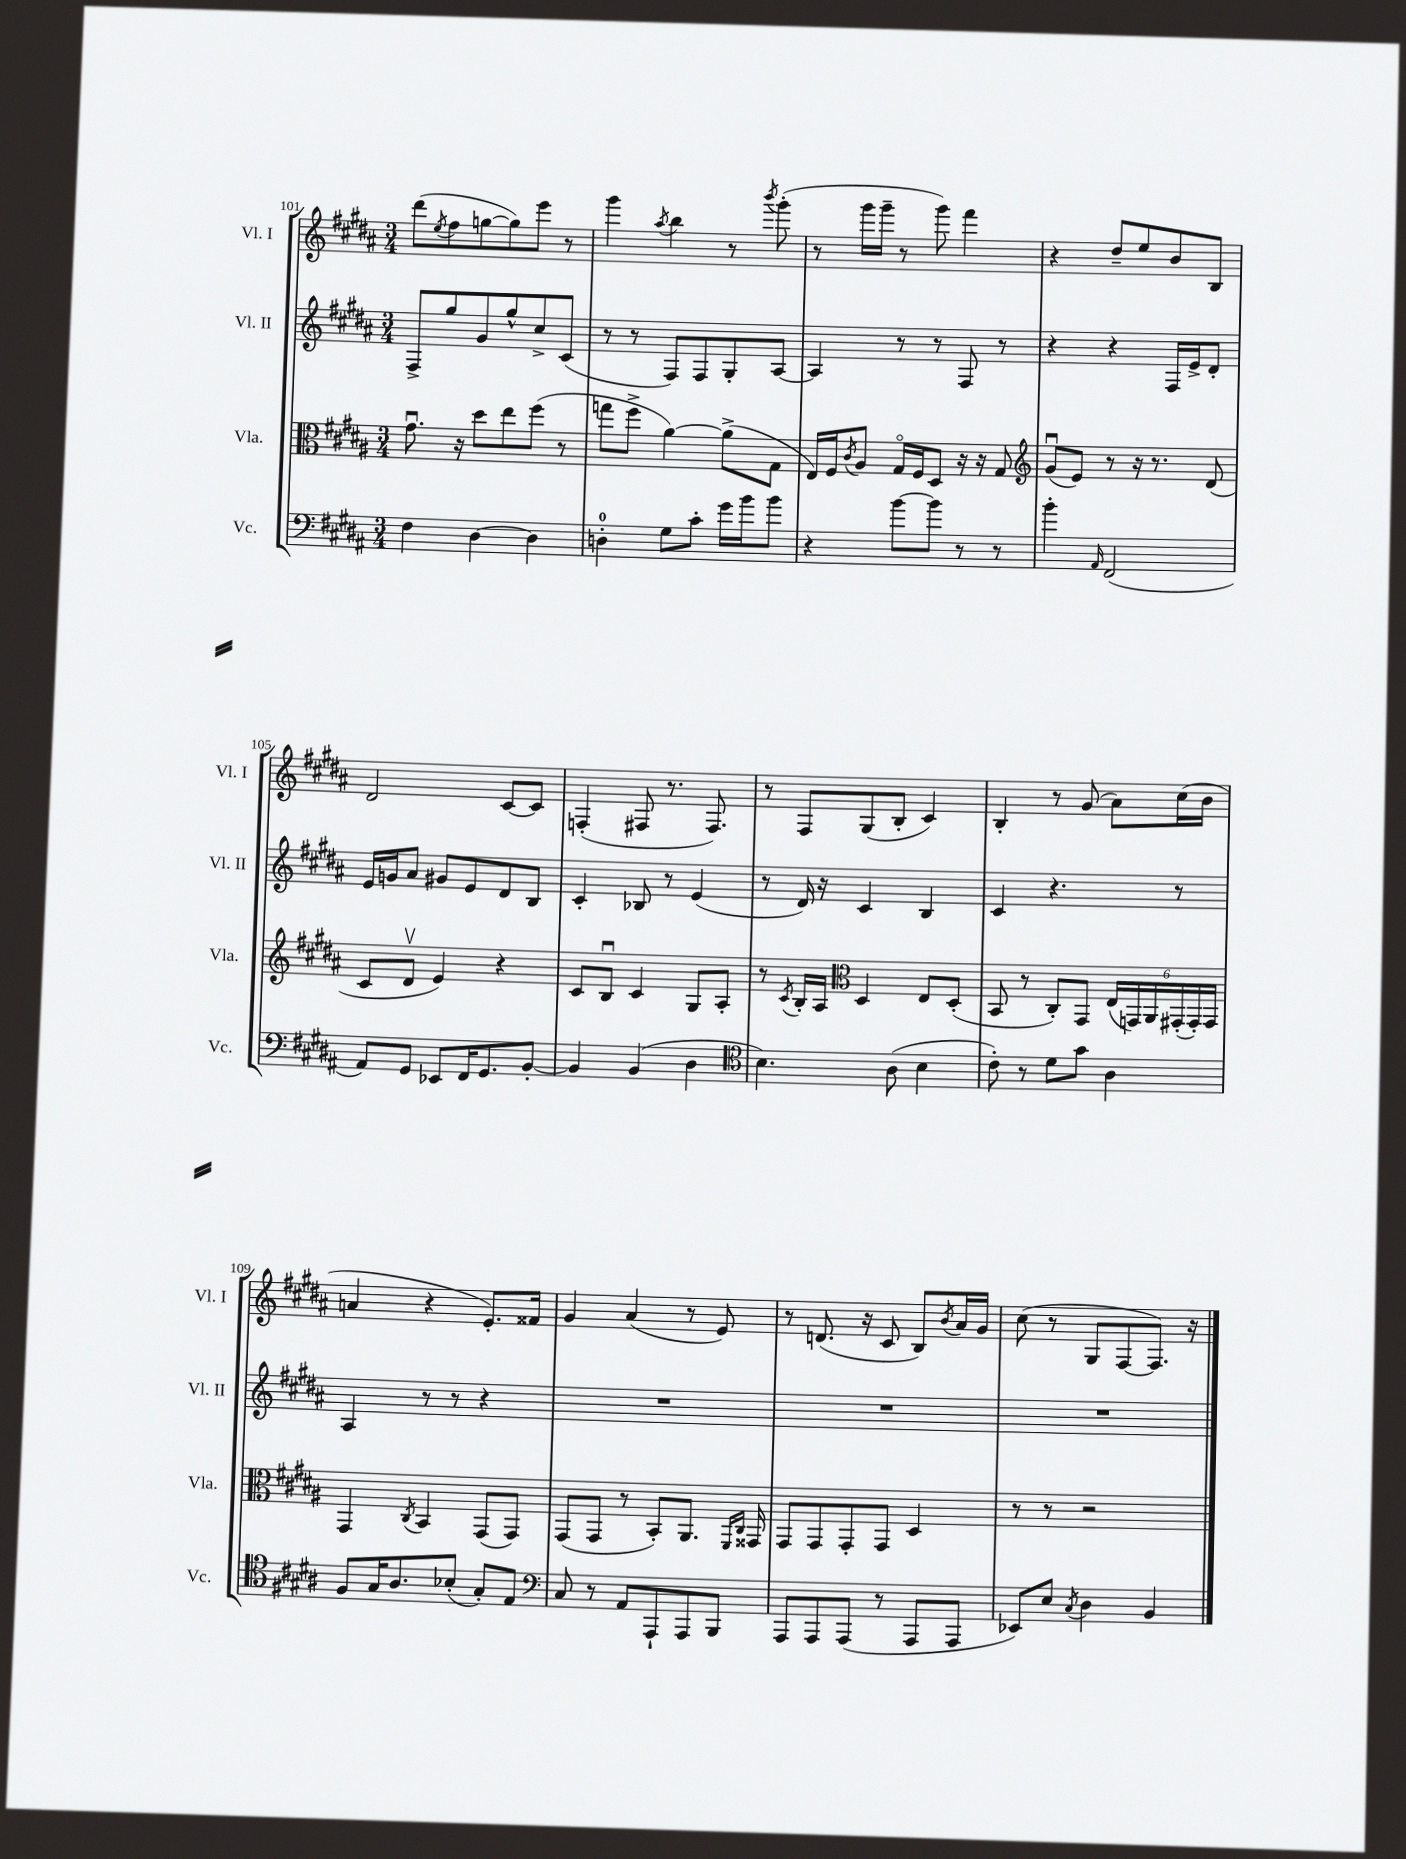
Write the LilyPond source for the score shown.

<<
\new StaffGroup <<
\new Staff = "s0" \with { instrumentName = "Vl. I" shortInstrumentName = "Vl. I" } {
    \clef treble \key b \major \numericTimeSignature \time 3/4
    dis'''8( \acciaccatura { e''8 } fis''8 g''8~ g''8) e'''8 r8 |
    gis'''4 \acciaccatura { ais''8 } b''4 r8 \acciaccatura { b'''8 } gis'''8-.( |
    r8 gis'''16 gis'''16-- r8 gis'''8) fis'''4 |
    r4 dis''8-- e''8 b'8 b8 |
    dis'2 cis'8~ cis'8 |
    f4-.( fis8 r8. fis8.) |
    r8 fis8 gis8( b8-. cis'4) |
    b4-. r8 gis'8( ais'8) cis''16( b'16 |
    a'4 r4 e'8.-.) fisis'16 |
    gis'4 ais'4( r8 e'8) |
    r8 d'8.( r16 cis'8 b8) \acciaccatura { b'8 } ais'16 gis'16 |
    cis''8( r8 gis8 fis8~ fis8.) r16 \bar "|." |
}
\new Staff = "s1" \with { instrumentName = "Vl. II" shortInstrumentName = "Vl. II" } {
    \clef treble \key b \major \numericTimeSignature \time 3/4
    fis8-> gis''8 gis'8 gis''8-^ cis''8-> cis'8( |
    r8 r8 fis8) fis8 gis8-. ais8~ |
    ais4 r8 r8 fis8 r8 |
    r4 r4 fis16 e'16-> dis'8-. |
    e'16 g'16 ais'8 gis'8 e'8 dis'8 b8 |
    cis'4-. bes8 r8 e'4( |
    r8 dis'16) r16 cis'4 b4 |
    cis'4 r4. r8 |
    ais4 r8 r8 r4 |
    R2. |
    R2. |
    R2. \bar "|." |
}
\new Staff = "s2" \with { instrumentName = "Vla." shortInstrumentName = "Vla." } {
    \clef alto \key b \major \numericTimeSignature \time 3/4
    gis'8.\downbow r16 dis''8 e''8 fis''8( r8 |
    g''8 fis''8-> ais'4~) ais'8->( gis8 |
    e16) fis16 \acciaccatura { cis'8 } ais8 gis16\flageolet fis16 dis8 r16 r16 gis8 |
    \clef treble gis'8\downbow( e'8) r8 r16 r8. dis'8( |
    cis'8 dis'8\upbow e'4) r4 |
    cis'8 b8\downbow cis'4 gis8 ais8-. |
    r8 \acciaccatura { cis'8 } b16-. ais16 \clef alto dis4 e8 dis8-.( |
    b,8 r8 cis8-.) gis,8 \tuplet 6/4 { e16( g,16) ais,16 gis,16-.( gis,16-.) gis,16 } |
    gis,4 \acciaccatura { cis8 } b,4 gis,8( gis,8) |
    gis,8( gis,8 r8 b,8-.) ais,8. \grace { fis,16 cis16 } gisis,16 |
    gis,8 gis,8 gis,8-. gis,8 dis4 |
    r8 r8 r2 \bar "|." |
}
\new Staff = "s3" \with { instrumentName = "Vc." shortInstrumentName = "Vc." } {
    \clef bass \key b \major \numericTimeSignature \time 3/4
    fis4 dis4~ dis4 |
    d4-0-. gis8 cis'8-. gis'16 b'16 b'8 |
    r4 b'8~ b'8 r8 r8 |
    b'4-. \grace { ais,16 } fis,2( |
    ais,8) gis,8 ees,8 fis,16 gis,8. b,8~-. |
    b,4 b,4( dis4 |
    \clef tenor b4.) ais8( b4 |
    cis'8-.) r8 dis'8 gis'8 ais4 |
    fis8 gis16 ais8. bes8-.( gis8-.) e8 |
    \clef bass cis8 r8 ais,8 ais,,8-! ais,,8 b,,8 |
    ais,,8 ais,,8 ais,,8( r8 ais,,8 ais,,8 |
    ees,8) e8 \acciaccatura { cis8 } dis4 b,4 \bar "|." |
}
>>
>>
\layout { \context { \Score currentBarNumber = #101 } }
